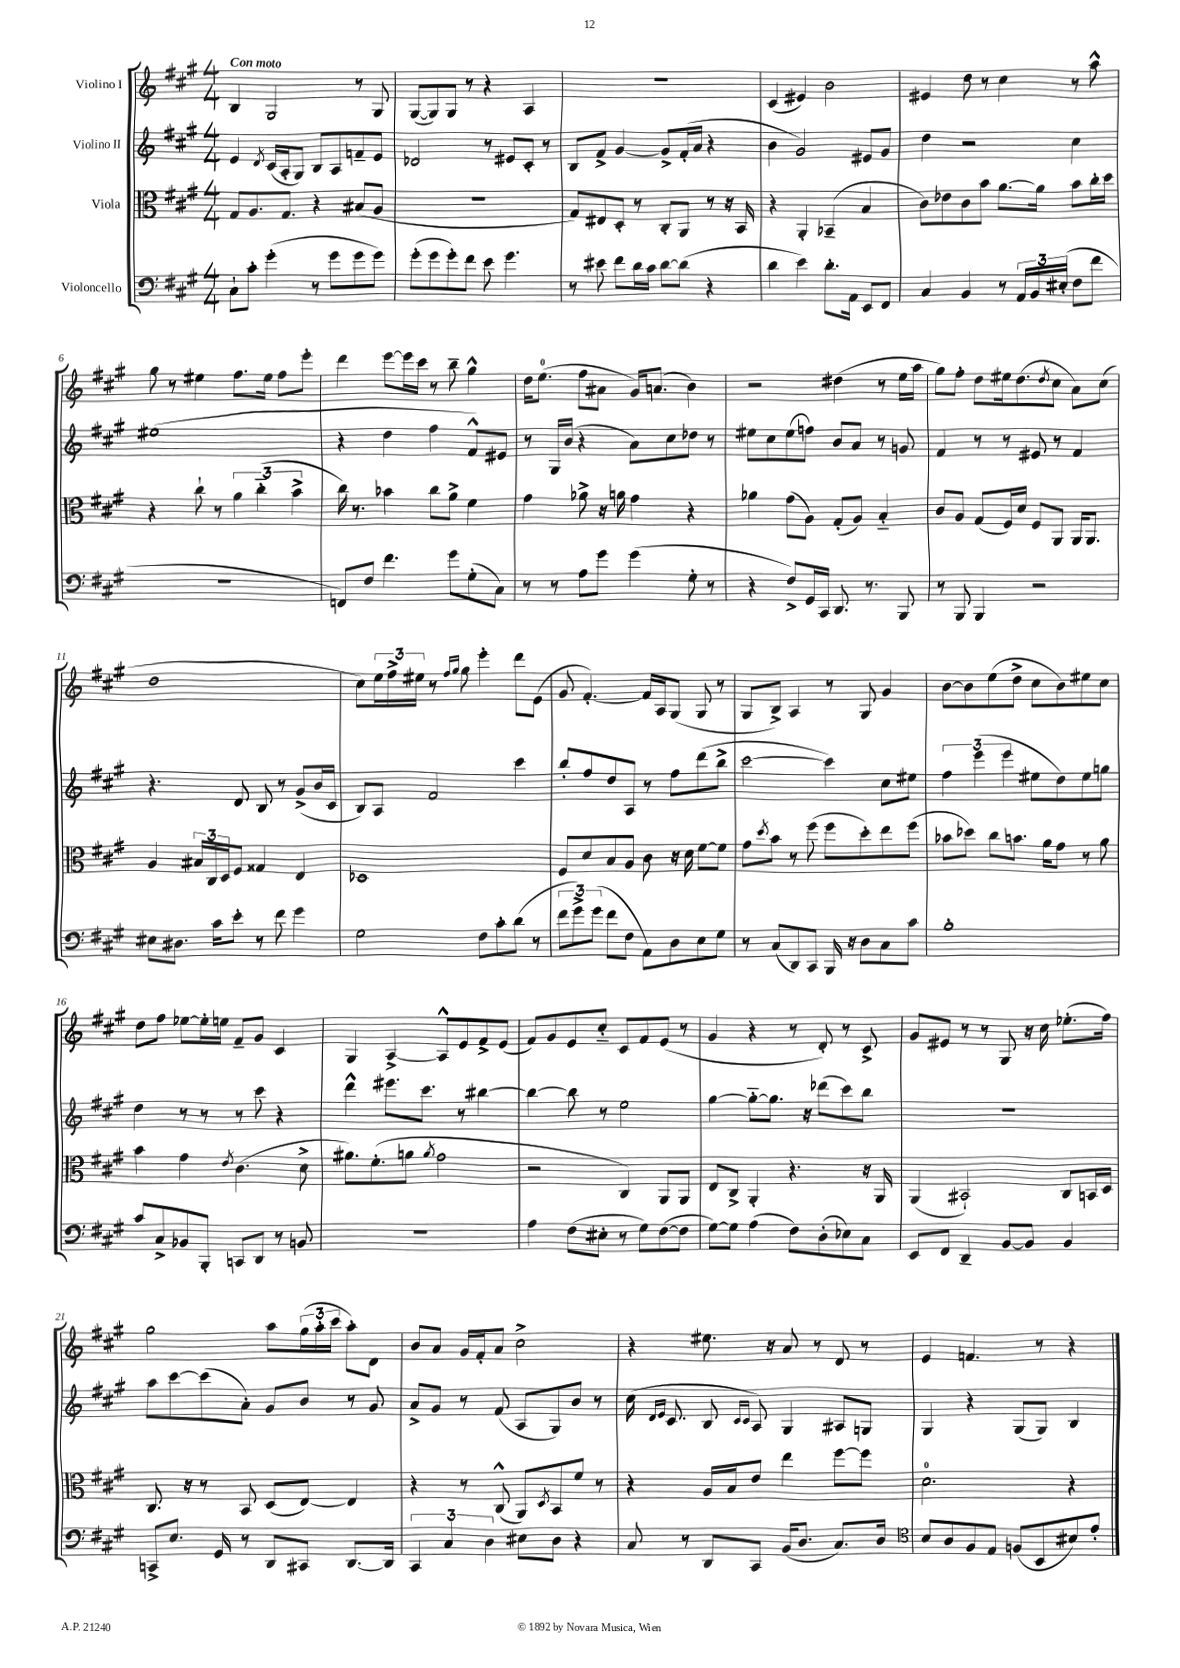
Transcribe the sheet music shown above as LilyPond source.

<<
\new StaffGroup <<
\new Staff = "s0" \with { instrumentName = "Violino I" } {
    \clef treble \key a \major \numericTimeSignature \time 4/4 \tempo "Con moto"
    b4 gis2 r8 gis8 |
    gis8~( gis8) gis8 r8 r4 a4 |
    R1 |
    cis'4( eis'4) b'2 |
    eis'4 d''8 r8 cis''4 r8 a''8-^ |
    gis''8 r8 eis''4 fis''8. eis''16 fis''8 e'''8-. |
    d'''4 e'''8~ e'''16 cis'''16 r8 b''8-- gis''4-^ |
    d''16 e''8.-0( fis''8 ais'8 gis'16) a'8.( b'4) |
    r2 dis''4( r8 e''16 a''16 |
    gis''8) fis''8-. d''8 eis''16 d''8.( \acciaccatura { d''8 } cis''8 a'8) cis''8( |
    d''1 |
    cis''8) \tuplet 3/2 { e''16 fis''16-> eis''16 } r8 \grace { fis''16 gis''16 } gis''8 e'''4-. d'''8 e'8( |
    gis'8 fis'4.~-.) fis'16 a16 gis8( gis8 r8 |
    gis8 b8->) a4 r8 gis8 gis'4 |
    b'8~ b'8 e''8( d''8-> cis''8 b'8) eis''8 cis''8 |
    d''8 fis''8 ees''8~ ees''16-. e''16 fis'8-- gis'8 cis'4 |
    gis4 a4~-> a8-^ e'8 fis'8-> e'8( |
    fis'8) gis'8 e'8 cis''8-_ cis'8 fis'8 e'8( r8 |
    gis'4 r4 r8 d'8-.) r8 cis'8-> |
    gis'8 eis'8 r8 r8 gis8 r16 cis''16 ees''8.-.( fis''16) |
    gis''2 a''8 \tuplet 3/2 { gis''16( a''16-. cis'''16 } a''8-.) d'8 |
    b'8 a'8 gis'16 fis'16-. a'8 cis''2-> |
    r4 eis''8. r16 a'8 r8 d'8 r8 |
    e'4 f'4. r8 r4 \bar "|." |
}
\new Staff = "s1" \with { instrumentName = "Violino II" } {
    \clef treble \key a \major \numericTimeSignature \time 4/4
    e'4 \acciaccatura { d'8 } cis'16( a16-. gis8) b8 a8 f'8-- e'8 |
    des'2 r8 eis'8 cis'8-. r8 |
    b8 fis'8-> gis'4~ gis'8-> fis'16-.( a'16 r4 |
    b'4 gis'2) eis'8 gis'8 |
    d''4 r2 cis''4 |
    eis''1( |
    r4 d''4 fis''4 fis'8-^) eis'8 |
    r8 gis16 b'16( r4 a'8) cis''8 des''8 r8 |
    eis''8 cis''8 eis''8( f''8) b'8 a'8 r8 g'8 |
    fis'4 r8 r8 eis'8 r8 fis'4 |
    r4. d'8 b8 r8 gis'8->( b'16 cis'16 |
    b8) a8 fis'2 cis'''4 |
    b''8-. fis''8 d''8 a8 r8 fis''8 d'''8( b''8-> |
    cis'''2~ cis'''4) cis''8 eis''8 |
    \tuplet 3/2 { fis''4 e'''4( e'''4 } eis''8 d''8) eis''8 g''8 |
    d''4 r8 r8 r8 cis'''8 r4 |
    d'''4-^ eis'''8. cis'''8. r8 bis''4~ |
    bis''4~ bis''8 r8 e''2 |
    gis''4~ gis''8~-_ gis''8. r16 des'''8( cis'''8) b''8 |
    R1 |
    a''8 cis'''8~ cis'''8( a'8-.) gis'8 b'8 r8 gis'8 |
    a'8-> gis'8 r8 fis'8( a8 gis8) b'8 r8 |
    cis''16( \grace { d'16 e'16 } cis'8. b8 \grace { cis'16 cis'16 } a8) gis4 ais8 g8 |
    gis4 r4 gis8( gis8) b4 \bar "|." |
}
\new Staff = "s2" \with { instrumentName = "Viola" } {
    \clef alto \key a \major \numericTimeSignature \time 4/4
    gis8 a8. gis8. r4 bis8( a8 |
    r1 |
    gis8) eis8 d8-. r8 cis8-. a,8 r8 r16 b,16 |
    r4 a,4-. bes,4--( b4 |
    cis'8) ees'8 cis'8 b'8 a'8.~ a'16 b'8 cis''16-. d''16 |
    r4 cis''8-! r8 \tuplet 3/2 { a'4 cis''4-_( b'4-> } |
    cis''16) r8. bes'4 cis''8 a'8-> fis'4 |
    gis'4 aes'8-> r16 a'16 gis'4 r4 |
    aes'4 gis'8( a8) gis8-.( a8) b4-_ |
    cis'8 a8 gis8( fis16) d'16 fis8 a,8 a,16 a,8. |
    a4 \tuplet 3/2 { bis16 cis16 d16 } fis8 gisis4 e4 |
    des1 |
    fis8 d'8 b8 a8 cis'8 r16 d'16 fis'8~ fis'8 |
    gis'8 \acciaccatura { d''8 } b'8 r8 fis''8( fis''8 d''8-.) e''8 fis''8( |
    bes'8 des''8) cis''8 b'8. a'16 gis'8 r8 a'8 |
    b'4 gis'4 \acciaccatura { e'8 } cis'4.( d'8-> |
    ais'8.) fis'8.-.( a'8 \acciaccatura { a'8 } gis'2 |
    r2 cis4) a,8 a,8 |
    e8 cis8-> a,4-. r4. r16 a,16 |
    a,4( bis,2-!) cis8 b,16 d16 |
    cis8. r16 r8 b,8 d8( e8~) e4 |
    r4 r8 cis8-^( a,8) \acciaccatura { d8 } b,8 fis'8 r8 |
    r4 a16 b16 e'8 e''4 fis''8~ fis''8 |
    d'2.-0 r4 \bar "|." |
}
\new Staff = "s3" \with { instrumentName = "Violoncello" } {
    \clef bass \key a \major \numericTimeSignature \time 4/4
    cis8-! cis'8-. gis'4-.( r8 gis'8 gis'8 gis'8) |
    gis'8-.( gis'8 gis'8-.) fis'8 e'8 gis'4. |
    r8 eis'8 fis'8 d'16 cis'16 d'8~ d'8( r4 |
    d'4 e'4) d'8.-. a,16 e,8 fis,8 |
    cis4 b,4 r8 \tuplet 3/2 { a,16 b,16 eis16-.( } fis8 fis'8 |
    R1 |
    f,8) fis8 fis'4. gis'8 gis8-.( cis8) |
    r8 r8 a8 gis'8 gis'4( gis8-. r8 |
    r4 fis8->) gis,16 cis,16 d,8. r8. b,,8 |
    r8 b,,8 b,,4 r2 |
    eis8 dis8. cis'16 e'8-. r8 fis'8 gis'4 |
    gis2 fis8 cis'8-. d'8( r8 |
    \tuplet 3/2 { fis'8 gis'8->) gis'8( } fis'8 fis8 a,8) d8 e8 gis8 |
    r8 cis8( d,8) cis,8 b,,16 r16 d8 cis8 cis'8 |
    b1-. |
    cis'8 cis8-> bes,8 b,,8-. c,8 d,8 r8 b,8 |
    R1 |
    a4 fis8( eis8-. r8 gis8) fis8~( fis8 |
    gis8~) gis8 a4( fis8) d8-.( ees8) cis8 |
    e,8 fis,8 d,4-- b,8~ b,8 b,4 |
    c,8-> e8. gis,16 r8 d,8 cis,8 d,8.~ d,16 |
    \tuplet 3/2 { cis,4 cis4 d4 } eis8 d8 r4 |
    cis8 r8 d,8 cis,8 b,16( d8. cis8.) d16 |
    \clef tenor b8 a8 fis8 e8 f8( b,8 bis8) e'8-. \bar "|." |
}
>>
>>
